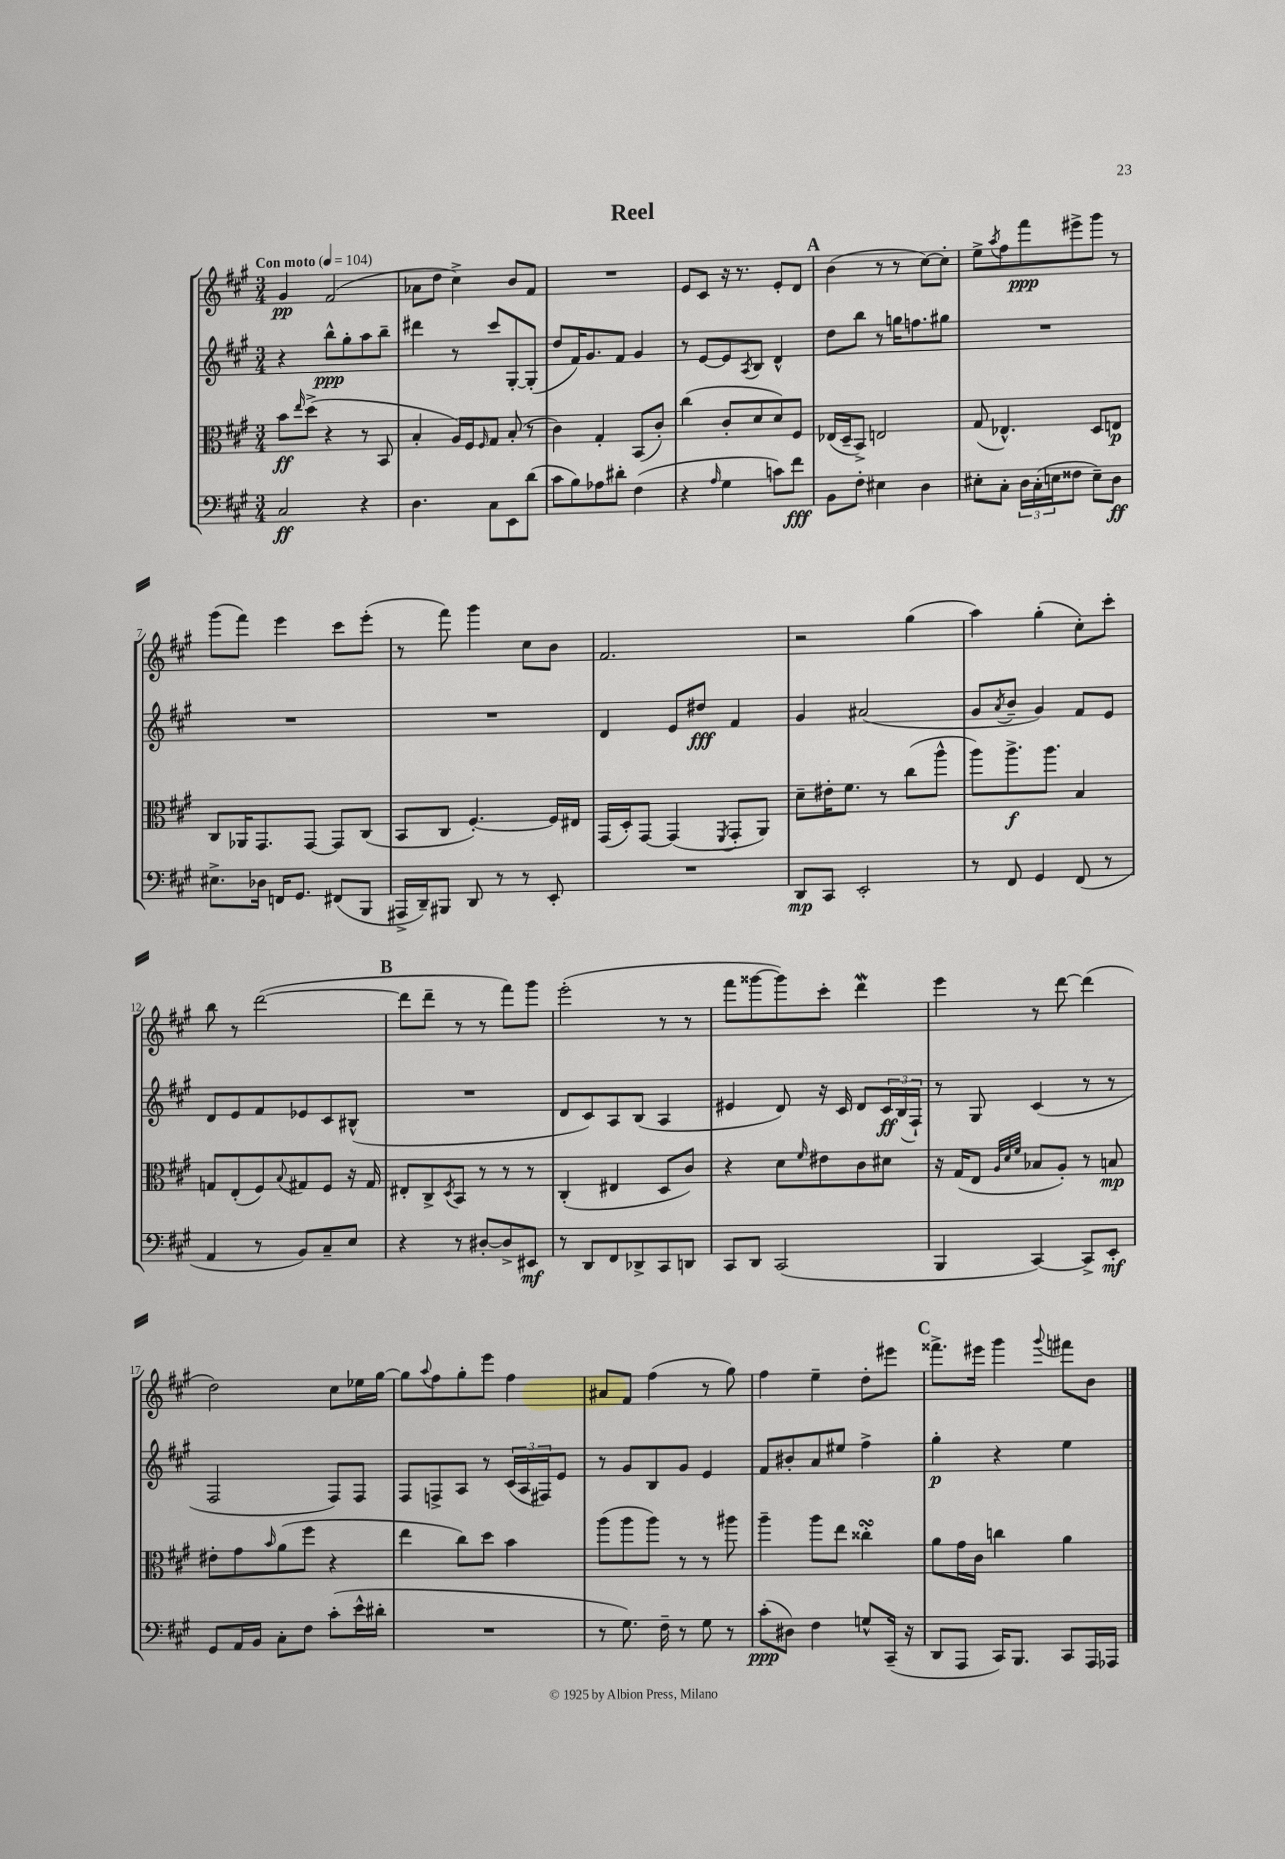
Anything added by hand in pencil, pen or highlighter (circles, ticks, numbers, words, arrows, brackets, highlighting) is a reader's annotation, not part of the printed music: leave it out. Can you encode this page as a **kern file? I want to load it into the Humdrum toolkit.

**kern	**kern	**kern	**kern
*staff4	*staff3	*staff2	*staff1
*clefF4	*clefC3	*clefG2	*clefG2
*k[f#c#g#]	*k[f#c#g#]	*k[f#c#g#]	*k[f#c#g#]
*M3/4	*M3/4	*M3/4	*M3/4
*MM104	*MM104	*MM104	*MM104
2C#	8b	4r	4g#
.	16qqee	.	.
.	(8dd^	.	.
.	4r	8bb^^	(2f#
.	.	8gg#'	.
4r	8r	8aa	.
.	8BB	8bb~	.
=	=	=	=
4.D	4B'	4ddd#	8a-
.	.	.	8dd
.	16A)	8r	4cc#^)
.	16F#	.	.
.	16qqF#	.	.
8C#	8G#	8ccc#	.
8EE	(8B'	[8G#'	8b
(8d	8r	(8G#']	8f#
=	=	=	=
8c#	4c#)	8dd	2.r
8B)	.	16f#)	.
.	.	8.g#	.
8A-	4G#'	.	.
8d#'	.	8f#	.
(4F#	(8BB	4g#	.
.	8c#')	.	.
=	=	=	=
4r	(4cc#	8r	8e
.	.	[8e	8c#
16qqA	.	.	.
4G#	8c#'	8e]	16r
.	.	.	8.r
.	.	8qA	.
.	8d	8B	.
8c)	8d)	4d^^	8e'
8f#	8F#	.	8d
=	=	=	=
8BB	(16E-	8dd	(4b
.	16D~	.	.
8F#'	8BB^)	8bb	.
4E#	2E	8r	8r
.	.	16gg	8r
.	.	8.ff	.
4D	.	.	[8cc#)
.	.	8gg#	8cc#']
=	=	=	=
8E#'	(8G#	2.r	8ee^
.	.	.	8qaa
8C#'	4.E-^^)	.	8ff#
24D	.	.	8fff#
(24C#'	.	.	.
24E	.	.	.
8F##	.	.	8eee#^
8E~)	8D	.	8ggg#
8D	8E	.	8r
=	=	=	=
8.E#^	8C#	2.r	(8ggg#
.	16AA-	.	8fff#)
16D-	8.GG#	.	.
16FF	.	.	4eee
8.GG#	.	.	.
.	[8GG#	.	.
(8FF#	8GG#]	.	8ccc#
8BBB	(8C#	.	(8eee'
=	=	=	=
16AAA#^	8BB	2.r	8r
16DD~)	.	.	.
8BBB#	8C#	.	8fff#)
8DD	[4.F#')	.	4ggg#
8r	.	.	.
8r	.	.	8cc#
8EE'	16F#]	.	8b
.	16E#	.	.
=	=	=	=
2.r	(16GG#	4d	2.f#
.	16D')	.	.
.	[8GG#	.	.
.	(4GG#]	8e	.
.	.	8dd#	.
.	8qFF#	.	.
.	8GG#'	4f#	.
.	8AA)	.	.
=	=	=	=
8DD	8d~	4g#	2r
8CC#	16e#'	.	.
.	8.f#	.	.
2EE'	.	(2a#	.
.	8r	.	.
.	(8cc#	.	(4gg#
.	8aa^^	.	.
=	=	=	=
8r	8aa)	8g#	4aa)
.	.	8qa	.
8FF#	8.aa^	8b~	.
4GG#	.	4g#)	(4gg#'
.	8.aa	.	.
(8FF#	4B	8f#	8cc#')
8r	.	8e	8ccc#'
=	=	=	=
4AA	8G	8d	8bb
.	(8E'	8e	8r
8r	8F#)	8f#	([2ddd
.	8qqB	.	.
8BB)	8G#	8e-	.
8C#~	8F#	8c#	.
8E	16r	(8B#^^	.
.	16G#	.	.
=	=	=	=
4r	8E#'	2.r	8ddd]
.	8C#^	.	8ddd~
.	8qD	.	.
8r	8BB	.	8r
[8D#'	8r	.	8r
8D#^]	8r	.	8fff#)
8EE#	8r	.	8ggg#
=	=	=	=
8r	(4C#'	8d	(2eee'
8DD	.	8c#)	.
8FF#	4E#	8A	.
8DD-^	.	(8B	.
8CC#	8D	4A	8r
8DD	8c#)	.	8r
=	=	=	=
8CC#	4r	4e#	8fff#
8DD	.	.	[8ggg##
(2CC#	8d	8d)	8ggg##])
.	16qqf#	.	.
.	8e#	16r	8ccc#'
.	.	16c#	.
.	8c#	8d	4ddd
.	8d#	24c#	.
.	.	(24B	.
.	.	24F#`)	.
=	=	=	=
4BBB	16r	8r	4eee
.	(16G#	.	.
.	8E	8G#	.
.	32qqA	.	.
.	32qqd	.	.
.	32qqf#	.	.
[4CC#)	8B-	(4c#	8r
.	8A')	.	[8ddd
8CC#^]	8r	8r	(4ddd]
8EE'	8B	8r	.
=	=	=	=
8GG#	8e#'	2F#	2dd)
16AA	8g#	.	.
16BB	.	.	.
.	16qqb	.	.
8C#'	(8a	.	.
8F#	8ff#	.	.
(8c#'	4r	8F#)	8cc#
16e^^	.	8F#	16ee-
16d#'	.	.	[16gg#
=	=	=	=
2.r	4ee	8F#	8gg#]
.	.	.	8qqaa
.	.	8F^	8ff#
.	8cc#)	8A	8gg#'
.	8dd	8r	8eee
.	4b	(24c#	4ff#
.	.	24A	.
.	.	24F#)	.
.	.	8e	.
=	=	=	=
8r	(8aa	8r	8a#
8.G#)	8aa	8g#	8f#
.	8aa)	8B	(4ff#
16F#~	.	.	.
8r	8r	8g#	.
8G#	8r	4e	8r
8r	8aa#	.	8gg#)
=	=	=	=
(8c#'	4aa~	8f#	4ff#
8D#)	.	8b#'	.
4F#	8aa	8a	4ee~
.	8ee	8ee#	.
8G^^	4cc##'	4ff#^	8dd'
(16CC#~	.	.	8eee#
16r	.	.	.
=	=	=	=
8DD	8a	4gg#'	8.fff##^
8AAA	16g#	.	.
.	16c#	.	16eee#
16CC#)	4cc	4r	4ggg#
8.BBB	.	.	.
.	.	.	8qqggg#
8CC#	4a	4ee	8fff#
16AAA	.	.	8b
16AAA-	.	.	.
==	==	==	==
*-	*-	*-	*-
